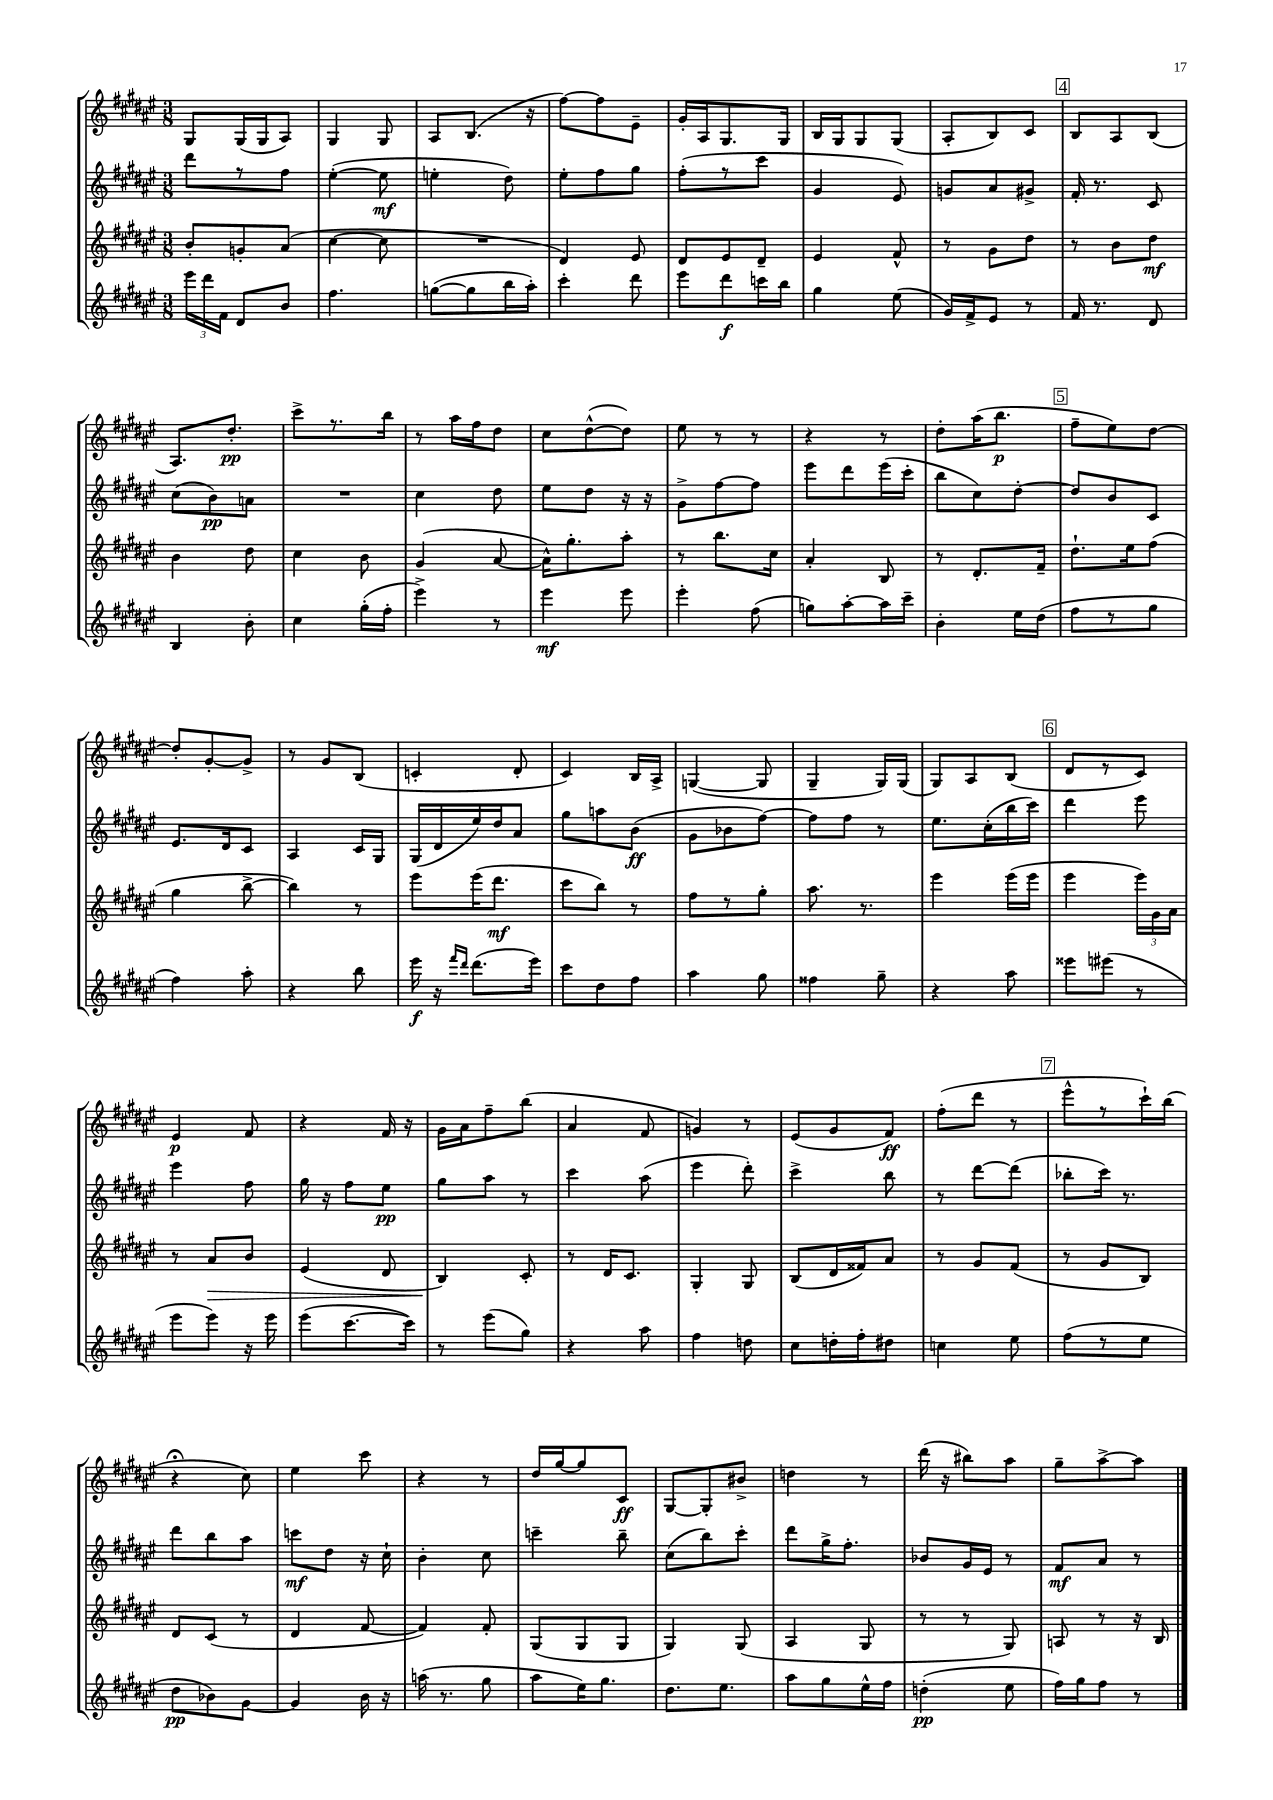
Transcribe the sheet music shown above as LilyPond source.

<<
\new StaffGroup <<
\new Staff = "s0" {
    \clef treble \key fis \major \numericTimeSignature \time 3/8
    \autoBeamOff gis8[ gis16( gis16 ais8]) |
    gis4 gis8 |
    ais8[ b8.]( r16 |
    fis''8[~) fis''8 eis'8]-- |
    gis'16[-. ais16 gis8. gis16] |
    b16[ gis16 gis8 gis8]( |
    ais8[-. b8) cis'8] |
    \mark \markup { \box "4" } b8[ ais8 b8]( |
    ais8.[) dis''8.]-.\pp |
    cis'''8[-> r8. b''16] |
    r8 ais''16[ fis''16 dis''8] |
    cis''8[ dis''8~-^( dis''8]) |
    eis''8 r8 r8 |
    r4 r8 |
    dis''8[-. ais''16( b''8.]\p |
    \mark \markup { \box "5" } fis''8[-- eis''8) dis''8]~ |
    dis''8[-. gis'8~-. gis'8]-> |
    r8 gis'8[ b8]( |
    c'4-. dis'8-. |
    cis'4) b16[ ais16]-> |
    g4~( g8 |
    gis4-- gis16[) gis16]( |
    gis8[) ais8 b8]( |
    \mark \markup { \box "6" } dis'8[ r8 cis'8]) |
    eis'4\p fis'8 |
    r4 fis'16 r16 |
    gis'16[ ais'16 fis''8-- b''8]( |
    ais'4 fis'8 |
    g'4) r8 |
    eis'8[( gis'8 fis'8]\ff) |
    fis''8[-.( dis'''8] r8 |
    \mark \markup { \box "7" } eis'''8[-^ r8 cis'''16-!) b''16]( |
    r4\fermata cis''8) |
    eis''4 cis'''8 |
    r4 r8 |
    dis''16[ gis''16~ gis''8 cis'8]\ff |
    gis8[~ gis8-. bis'8]-> |
    d''4 r8 |
    dis'''16( r16 bis''8[) ais''8] |
    gis''8[-- ais''8~-> ais''8] \bar "|." |
}
\new Staff = "s1" {
    \clef treble \key fis \major \numericTimeSignature \time 3/8
    \autoBeamOff dis'''8[ r8 fis''8] |
    eis''4~-.( eis''8\mf |
    e''4-. dis''8) |
    eis''8[-. fis''8 gis''8] |
    fis''8[-.( r8 cis'''8] |
    gis'4 eis'8) |
    g'8[ ais'8 gis'8]-> |
    \mark \markup { \box "4" } fis'16-. r8. cis'8 |
    cis''8[( b'8\pp) a'8] |
    R4. |
    cis''4 dis''8 |
    eis''8[ dis''8] r16 r16 |
    gis'8[-> fis''8~ fis''8] |
    eis'''8[ dis'''8 eis'''16( cis'''16]-. |
    b''8[ cis''8) dis''8]~-. |
    \mark \markup { \box "5" } dis''8[ b'8 cis'8] |
    eis'8.[ dis'16 cis'8] |
    ais4 cis'16[ gis16] |
    gis16[( dis'16 eis''16) dis''16 ais'8] |
    gis''8[ a''8 b'8]\ff( |
    gis'8[ bes'8 fis''8]~) |
    fis''8[ fis''8] r8 |
    eis''8.[ cis''16-.( b''16 cis'''16]) |
    \mark \markup { \box "6" } dis'''4 eis'''8 |
    eis'''4 fis''8 |
    gis''16 r16 fis''8[ eis''8]\pp |
    gis''8[ ais''8] r8 |
    cis'''4 ais''8( |
    eis'''4 dis'''8-.) |
    cis'''4-> b''8 |
    r8 dis'''8[~ dis'''8]( |
    \mark \markup { \box "7" } bes''8[-. cis'''16]) r8. |
    dis'''8[ b''8 ais''8] |
    c'''8[\mf dis''8] r16 cis''16-! |
    b'4-. cis''8 |
    c'''4-- b''8-- |
    cis''8[( b''8) cis'''8]-. |
    dis'''8[ gis''16-> fis''8.]-. |
    bes'8[ gis'16 eis'16] r8 |
    fis'8[\mf ais'8] r8 \bar "|." |
}
\new Staff = "s2" {
    \clef treble \key fis \major \numericTimeSignature \time 3/8
    \autoBeamOff b'8[-. g'8-. ais'8]( |
    cis''4~ cis''8 |
    R4. |
    dis'4) eis'8 |
    dis'8[ eis'8 dis'8]-- |
    eis'4 fis'8-^ |
    r8 gis'8[ dis''8] |
    \mark \markup { \box "4" } r8 b'8[ dis''8]\mf |
    b'4 dis''8 |
    cis''4 b'8 |
    gis'4( ais'8~ |
    ais'16[-^) gis''8.-. ais''8]-. |
    r8 b''8.[ cis''16] |
    ais'4-. b8 |
    r8 dis'8.[-. fis'16]-- |
    \mark \markup { \box "5" } dis''8.[-! eis''16 fis''8]( |
    gis''4 b''8~-> |
    b''4) r8 |
    eis'''8[ eis'''16( dis'''8.]\mf |
    cis'''8[ b''8]) r8 |
    fis''8[ r8 gis''8]-. |
    ais''8. r8. |
    eis'''4 eis'''16[( eis'''16] |
    \mark \markup { \box "6" } eis'''4 \tuplet 3/2 { eis'''16[) gis'16 ais'16] } |
    r8 ais'8[\> b'8] |
    eis'4( dis'8 |
    b4\!) cis'8-. |
    r8 dis'16[ cis'8.] |
    gis4-. gis8 |
    b8[( dis'16 fisis'16) ais'8] |
    r8 gis'8[ fis'8]( |
    \mark \markup { \box "7" } r8 gis'8[ b8]) |
    dis'8[ cis'8]( r8 |
    dis'4 fis'8~ |
    fis'4) fis'8-. |
    gis8[( gis8 gis8] |
    gis4) gis8( |
    ais4 gis8 |
    r8 r8 gis8) |
    a8 r8 r16 b16 \bar "|." |
}
\new Staff = "s3" {
    \clef treble \key fis \major \numericTimeSignature \time 3/8
    \autoBeamOff \tuplet 3/2 { eis'''16[ dis'''16 fis'16] } dis'8[ b'8] |
    fis''4. |
    g''8[~( g''8 b''16 ais''16]-.) |
    cis'''4-. dis'''8 |
    eis'''8[ dis'''8\f c'''16 b''16] |
    gis''4 eis''8( |
    gis'16[) fis'16-> eis'8] r8 |
    \mark \markup { \box "4" } fis'16 r8. dis'8 |
    b4 b'8-. |
    cis''4 gis''16[-.( fis''16]-. |
    eis'''4->) r8 |
    eis'''4\mf eis'''8 |
    eis'''4-. fis''8( |
    g''8[) ais''8~-. ais''16 cis'''16]-- |
    b'4-. eis''16[ dis''16]( |
    \mark \markup { \box "5" } fis''8[ r8 gis''8] |
    fis''4) ais''8-. |
    r4 b''8 |
    eis'''16\f r16 \grace { fis'''16[ dis'''16] } dis'''8.[( eis'''16]) |
    cis'''8[ dis''8 fis''8] |
    ais''4 gis''8 |
    fisis''4 gis''8-- |
    r4 ais''8 |
    \mark \markup { \box "6" } eisis'''8[ eis'''8]( r8 |
    eis'''8[ eis'''8]) r16 eis'''16 |
    eis'''8[( cis'''8.~ cis'''16]) |
    r8 eis'''8[( gis''8]) |
    r4 ais''8 |
    fis''4 d''8 |
    cis''8[ d''16-. fis''16-. dis''8] |
    c''4 eis''8 |
    \mark \markup { \box "7" } fis''8[( r8 eis''8] |
    dis''8[\pp bes'8) gis'8]~ |
    gis'4 b'16 r16 |
    a''16( r8. gis''8 |
    ais''8[ eis''16) gis''8.] |
    dis''8.[ eis''8.] |
    ais''8[ gis''8 eis''16-^ fis''16] |
    d''4-.\pp( eis''8 |
    fis''16[) gis''16 fis''8] r8 \bar "|." |
}
>>
>>
\layout { \context { \Score \remove "Bar_number_engraver" } }
